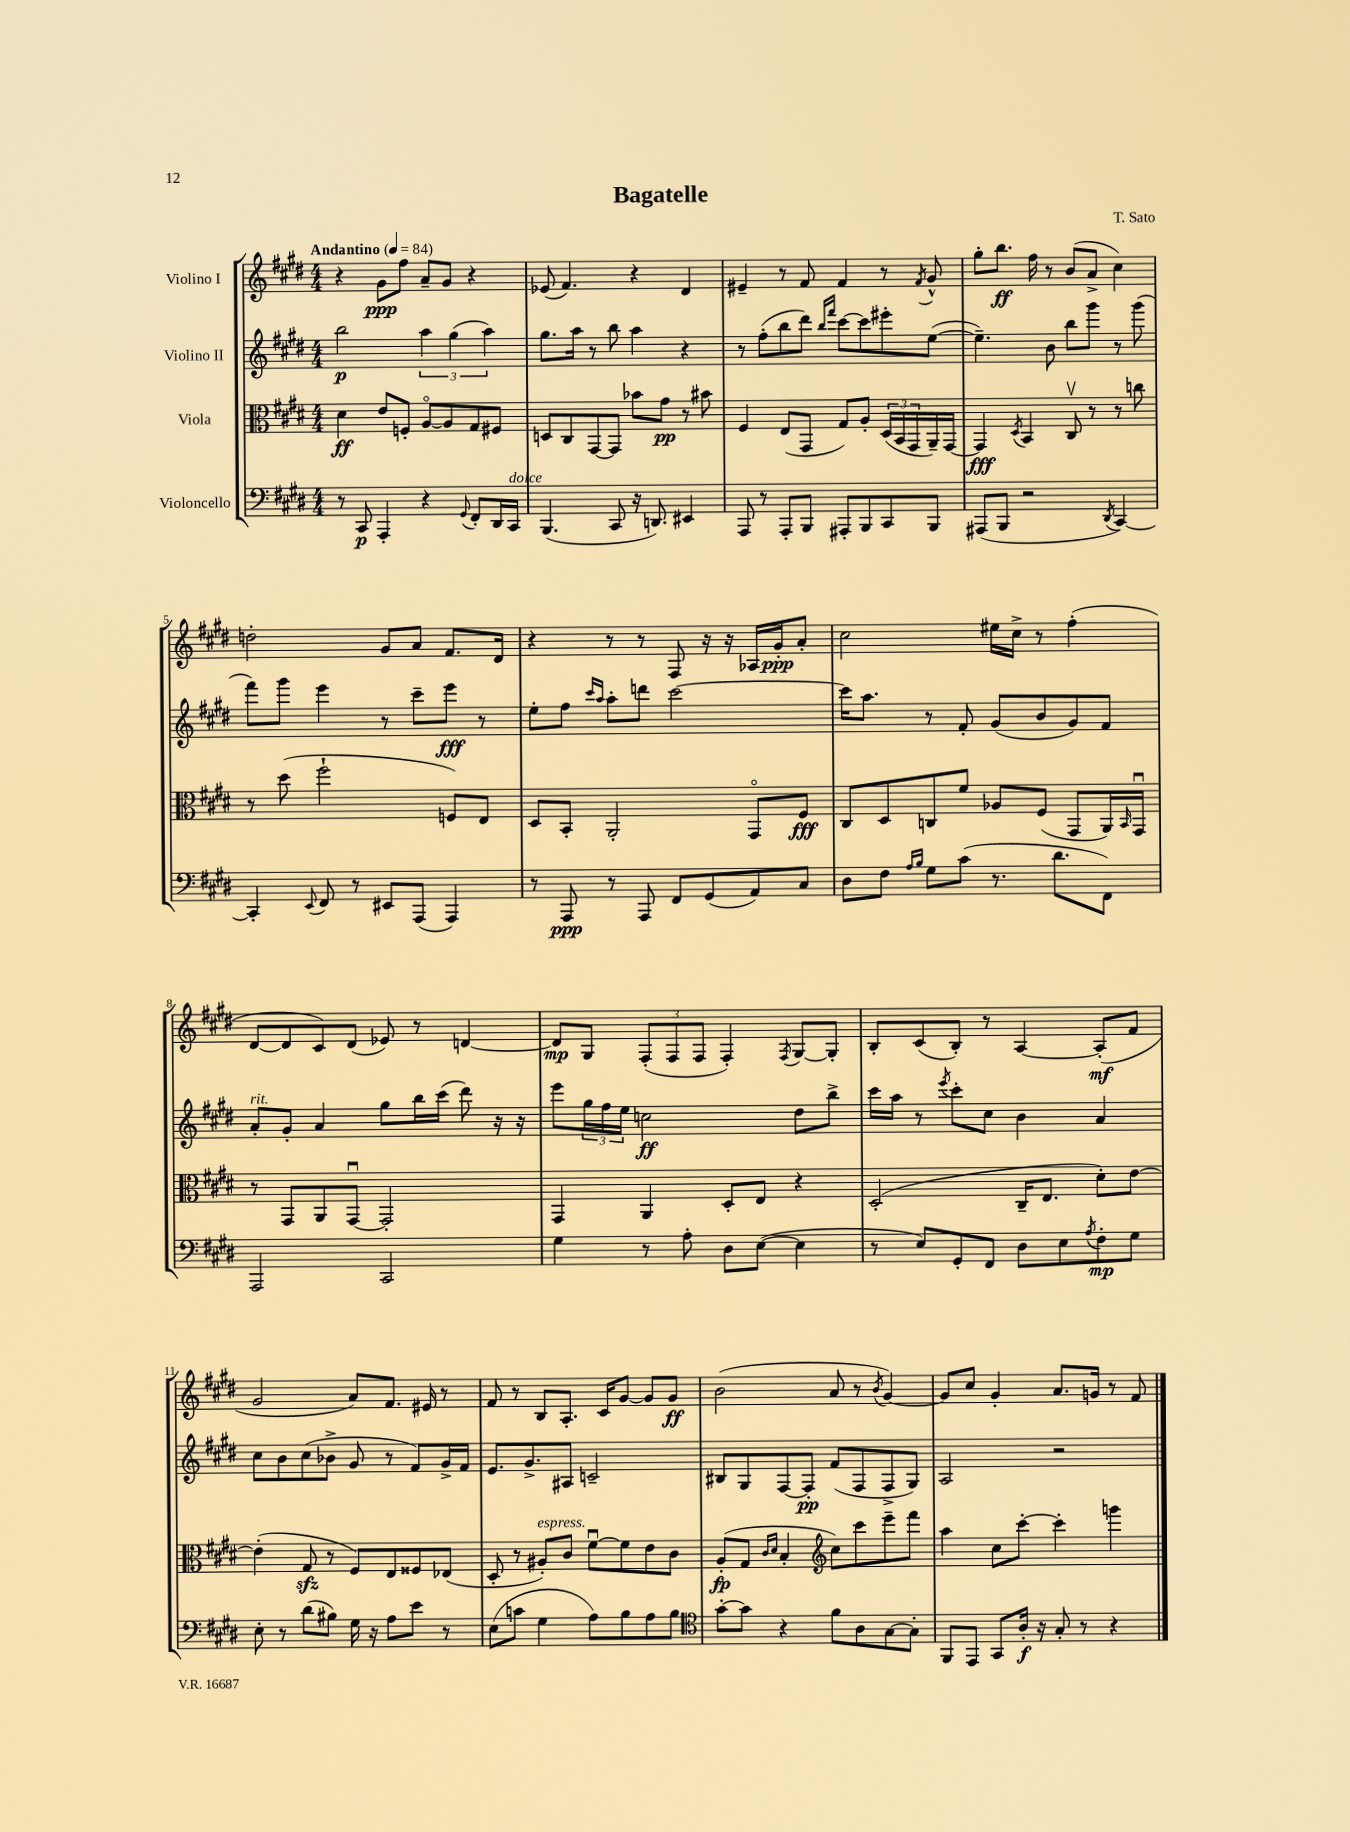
\header { title = "Bagatelle" composer = "T. Sato" }
<<
\new StaffGroup <<
\new Staff = "s0" \with { instrumentName = "Violino I" } {
    \clef treble \key e \major \numericTimeSignature \time 4/4 \tempo "Andantino" 4 = 84
    r4 gis'8\ppp fis''8 a'8-- gis'8 r4 |
    ees'8( fis'4.) r4 dis'4 |
    eis'4-- r8 fis'8 fis'4 r8 \acciaccatura { fis'8 } gis'8-^ |
    gis''8-. b''8.\ff fis''16 r8 b'8( a'8-> cis''4) |
    d''2-. gis'8 a'8 fis'8. dis'16 |
    r4 r8 r8 fis8 r16 r16 aes16 gis'16-.\ppp a'8-. |
    cis''2 eis''16 cis''16-> r8 fis''4-.( |
    dis'8~ dis'8 cis'8) dis'8( ees'8) r8 d'4~ |
    d'8\mp gis8 \tuplet 3/2 { fis8-.( fis8 fis8 } fis4-.) \acciaccatura { fis8 } gis8~ gis8-. |
    b8-. cis'8( b8-.) r8 a4~ a8-.\mf( fis'8 |
    gis'2 a'8) fis'8. eis'16 r8 |
    fis'8 r8 b8 a8.-. cis'16 gis'8~ gis'8 gis'8\ff |
    b'2( a'8 r8 \acciaccatura { b'8 } gis'4~) |
    gis'8 cis''8 gis'4-. a'8. g'16 r8 fis'8 \bar "|." |
}
\new Staff = "s1" \with { instrumentName = "Violino II" } {
    \clef treble \key e \major \numericTimeSignature \time 4/4
    b''2\p \tuplet 3/2 { a''4 gis''4( a''4) } |
    gis''8. a''16 r8 b''8 a''4 r4 |
    r8 fis''8-.( b''8 dis'''8) \grace { b''16 fis'''16 } cis'''8~ cis'''8 eis'''8-. e''8~( |
    e''4.--) b'8 b''8 gis'''8 r8 gis'''8( |
    fis'''8) gis'''8 e'''4 r8 cis'''8-- e'''8\fff r8 |
    e''8-. fis''8 \grace { cis'''16 a''16 } a''8-. d'''8 cis'''2~ |
    cis'''16 a''8. r8 fis'8-. gis'8( b'8 gis'8) fis'8 |
    a'8-.^\markup { \italic "rit." } gis'8-. a'4 gis''8 b''16 cis'''16( dis'''8) r16 r16 |
    e'''8 \tuplet 3/2 { gis''16 fis''16 e''16 } c''2\ff dis''8 b''8-> |
    cis'''16 a''16 r8 \acciaccatura { e'''8 } cis'''8-. cis''8 b'4 a'4 |
    cis''8 b'8 cis''8( bes'8-> gis'8 r8 fis'8) gis'16-> fis'16 |
    e'8. gis'8.-> ais8 c'2-- |
    bis8 gis8 fis8~ fis8-.\pp fis'8( fis8 fis8-> gis8) |
    a2 r2 \bar "|." |
}
\new Staff = "s2" \with { instrumentName = "Viola" } {
    \clef alto \key e \major \numericTimeSignature \time 4/4
    dis'4\ff e'8 f8-. a8~\flageolet a8 gis8 fis8 |
    d8 cis8 gis,8~ gis,8 bes'8 gis'8\pp r8 bis'8 |
    fis4 e8( gis,8 gis8) a8-. \tuplet 3/2 { dis16( b,16 gis,16 } a,16--) gis,16~ |
    gis,4\fff \acciaccatura { dis8 } b,4 cis8\upbow r8 r8 c''8 |
    r8 dis''8( fis''2-! f8) e8 |
    dis8 b,8-. a,2-. gis,8\flageolet fis8\fff |
    cis8 dis8 c8 fis'8 aes8 fis8( gis,8 a,16) \grace { b,16 } gis,16\downbow |
    r8 gis,8 a,8 gis,8~\downbow gis,2-. |
    gis,4 a,4 dis8-. e8 r4 |
    dis2-.( cis16-- e8. dis'8-.) e'8~ |
    e'4-.( gis8\sfz r8 fis8) e8 fisis8 ees8( |
    dis8-. r8 ais8-.^\markup { \italic "espress." }) cis'8 fis'8~\downbow fis'8 e'8 cis'8 |
    a8-.\fp( gis8 \grace { cis'16 dis'16 } b4-. \clef treble cis''8) cis'''8 e'''8-- fis'''8 |
    a''4 cis''8 cis'''8~-. cis'''4-. g'''4 \bar "|." |
}
\new Staff = "s3" \with { instrumentName = "Violoncello" } {
    \clef bass \key e \major \numericTimeSignature \time 4/4
    r8 cis,8\p a,,4-. r4 \appoggiatura { gis,8 } fis,8-. dis,16 cis,16^\markup { \italic "dolce" } |
    b,,4.( cis,8 r16 d,8.) eis,4 |
    a,,8 r8 a,,8-. b,,8 ais,,8-. b,,8 cis,8 b,,8 |
    ais,,8( b,,8 r2 \acciaccatura { dis,8 } cis,4~) |
    cis,4-. \appoggiatura { e,8 } fis,8 r8 eis,8 a,,8( a,,4) |
    r8 a,,8\ppp r8 a,,8 fis,8 gis,8( a,8) cis8 |
    dis8 fis8 \grace { a16 b16 } gis8 cis'8( r8. dis'8. fis,8) |
    a,,2 cis,2 |
    gis4 r8 a8-. dis8 e8~( e4 |
    r8 e8) gis,8-. fis,8 dis8 e8 \acciaccatura { a8 } fis8-.\mp gis8 |
    e8-. r8 dis'8( bis8) gis16 r16 a8 e'8 r8 |
    e8( c'8 gis4 a8) b8 a8 b8 |
    \clef tenor gis'8~-. gis'8 r4 fis'8 a8 gis8~ gis8-. |
    fis,8 e,8 gis,8 a16-.\f r16 gis8-. r8 r4 \bar "|." |
}
>>
>>
